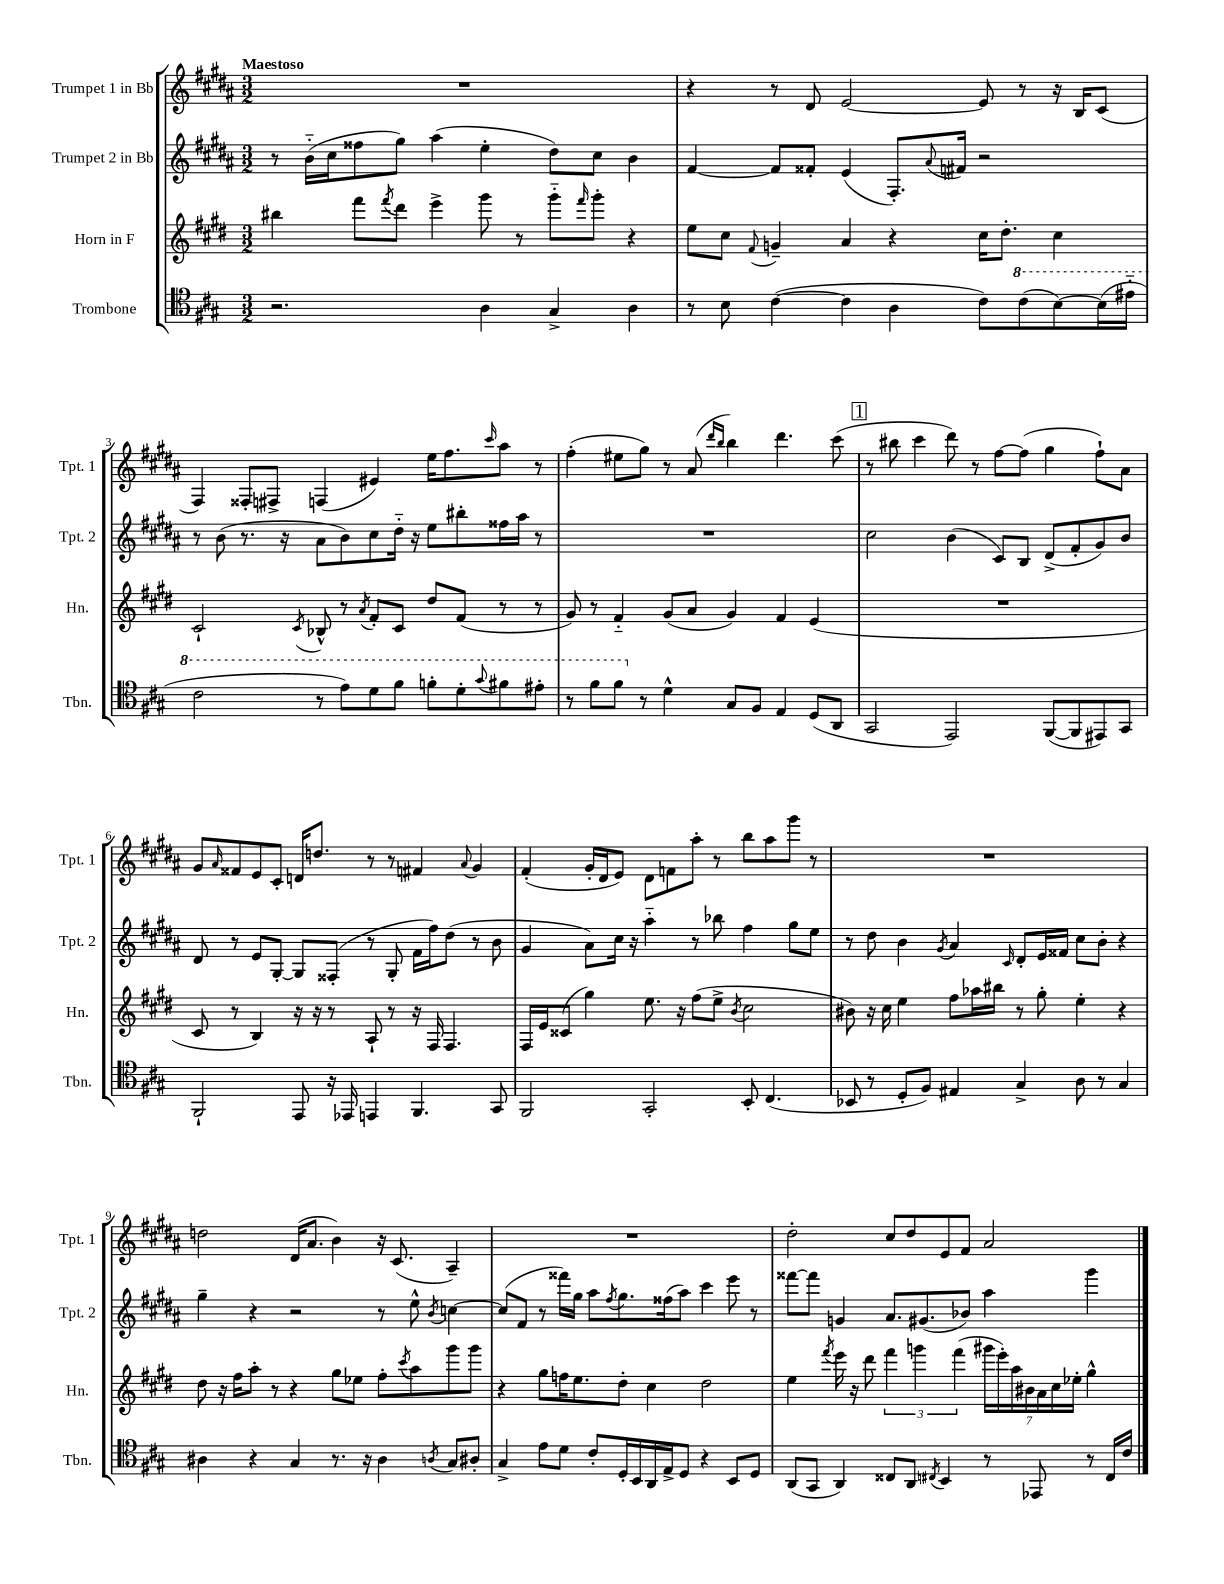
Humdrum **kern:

**kern	**kern	**kern	**kern
*staff4	*staff3	*staff2	*staff1
*clefC4	*clefG2	*clefG2	*clefG2
*k[f#c#g#]	*k[f#c#g#d#]	*k[f#c#g#d#a#]	*k[f#c#g#d#a#]
*M3/2	*M3/2	*M3/2	*M3/2
2.r	4bb#	8r	1.r
.	.	(16b'~	.
.	.	16cc#	.
.	8fff#	8ff##	.
.	8qfff#	.	.
.	8ddd#	8gg#)	.
.	4eee^	(4aa#	.
4A	8ggg#	4ee'	.
.	8r	.	.
4G#^	8ggg#'~	8dd#)	.
.	16qqfff#	.	.
.	8ggg#'	8cc#	.
4A	4r	4b	.
=	=	=	=
8r	8ee	[4f#	4r
8B	8cc#	.	.
.	8qqf#	.	.
([4c#	4g~	8f#]	8r
.	.	8f##'	8d#
4c#]	4a	(4e	[2e
4A	4r	8.F#')	.
.	.	8qqa#	.
.	.	16f#	.
8c#)	16cc#	2r	8e]
.	8.dd#'	.	.
(8cc#	.	.	8r
[8b)	4cc#	.	16r
.	.	.	16B
(16b]	.	.	(8c#
16ee#'~	.	.	.
=	=	=	=
2cc#	2c#`	8r	4F#)
.	.	(8b	.
.	.	8.r	8F##'
.	.	.	8F#^
.	.	16r	.
.	8qc#	.	.
8r	8B-^^	8a#	(4F
8ee)	8r	8b)	.
.	8qa	.	.
8dd	8f#'	8cc#	4e#)
8ff#	8c#	16dd#'~	.
.	.	16r	.
8ff'	8dd#	8ee	16ee
.	.	.	8.ff#
8dd'	(8f#	8bb#'	.
8qqgg#	.	.	16qqccc#
8ff#	8r	16ff##	8aa#
.	.	16aa#	.
8ee#'	8r	8r	8r
=	=	=	=
8r	8g#)	1.r	(4ff#'
8ff#	8r	.	.
8ff#	4f#'~	.	8ee#
8r	.	.	8gg#)
4d^^	(8g#	.	8r
.	8a	.	(8a#
.	.	.	16qqddd#
.	.	.	16qqbb
8G#	4g#)	.	4bb)
8F#	.	.	.
4E	4f#	.	4.ddd#
(8D	(4e	.	.
8AA	.	.	(8ccc#
=	=	=	=
2GG#	1.r	2cc#	8r
.	.	.	8bb#
.	.	.	4ccc#
2EE)	.	(4b	8ddd#)
.	.	.	8r
.	.	8c#)	[8ff#
.	.	8B	(8ff#]
([8FF#	.	(8d#^	4gg#
8FF#]	.	8f#'	.
8EE#)	.	8g#)	8ff#`)
8GG#	.	8b	8a#
=	=	=	=
2FF#`	8c#	8d#	8g#
.	.	.	16qqa#
.	8r	8r	8f##
.	4B)	8e	8e
.	.	[8G#'	8c#'
8EE	16r	8G#]	16d
.	16r	.	8.dd
16r	8r	(8F##'	.
16EE-	.	.	.
4EE	8A`	8r	8r
.	8r	8G#'	8r
4.FF#	16r	16f#	4f#
.	16F#	16ff#)	.
.	4.F#	(8dd#	.
.	.	.	8qqa#
.	.	8r	4g#
8GG#	.	8b	.
=	=	=	=
2FF#	16F#	4g#	(4f#'
.	16e	.	.
.	(8c##	.	.
.	4gg#)	8a#)	16g#'
.	.	.	16d#
.	.	16cc#	8e)
.	.	16r	.
2GG#'	8.ee	4aa#'~	8d#
.	.	.	8f
.	16r	.	.
.	(8ff#	8r	8aa#'
.	8ee^	8bb-	8r
.	8qb	.	.
8BB'	2cc#	4ff#	8bb
(4.C#	.	.	8aa#
.	.	8gg#	8ggg#
.	.	8ee	8r
=	=	=	=
8BB-	8b#)	8r	1.r
8r	16r	8dd#	.
.	16cc#	.	.
8D'	4ee	4b	.
8F#)	.	.	.
.	.	8qg#	.
4E#	8ff#	4a#	.
.	16aa-	.	.
.	16bb#	.	.
.	.	16qqc#	.
4G#^	8r	8d#'	.
.	8gg#'	16e	.
.	.	16f##	.
8A	4ee'	8cc#	.
8r	.	8b'	.
4G#	4r	4r	.
=	=	=	=
4A#	8dd#	4gg#~	2dd
.	16r	.	.
.	16ff#	.	.
4r	8aa'	4r	.
.	8r	.	.
4G#	4r	2r	(16d#
.	.	.	8.a#
8.r	8gg#	.	4b)
.	8ee-	.	.
16r	.	.	.
4A#	8ff#'	8r	16r
.	.	.	(8.c#
.	8qccc#	.	.
.	8aa	8ee^^	.
8qA	.	8qb	.
8G#	8ggg#	[4cc	4A#~)
8A#'	8ggg#	.	.
=	=	=	=
4G#^	4r	(8cc]	1.r
.	.	8f#	.
8e	8gg#	8r	.
8d	16ff	16fff##)	.
.	8.ee	16gg#	.
8c#'	.	8aa#	.
.	.	8qff#	.
16D'	8dd#'	8.gg#	.
16BB	.	.	.
16AA	4cc#	.	.
16E^	.	(16ff##	.
8D	.	8aa#)	.
4r	2dd#	4ccc#	.
8BB	.	8eee	.
8D	.	8r	.
=	=	=	=
(8AA	4ee	[8fff##	2dd#'
8GG#	.	8fff##]	.
.	8qfff#	.	.
4AA)	16eee	4g	.
.	16r	.	.
.	8ddd#	.	.
8C##	6fff#	8.a#	8cc#
8AA	.	.	8dd#
.	6ggg	.	.
.	.	(8.g#	.
8qC#	.	.	.
4BB	.	.	8e
.	(6fff#	.	.
.	.	8b-)	8f#
8r	28ggg#	4aa#	2a#
.	28eee')	.	.
.	28aa	.	.
.	28b#	.	.
8EE-	.	.	.
.	28a	.	.
.	28cc#	.	.
.	28ee-'	.	.
8r	4gg#^^	4ggg#	.
16C#	.	.	.
16c#	.	.	.
==	==	==	==
*-	*-	*-	*-
